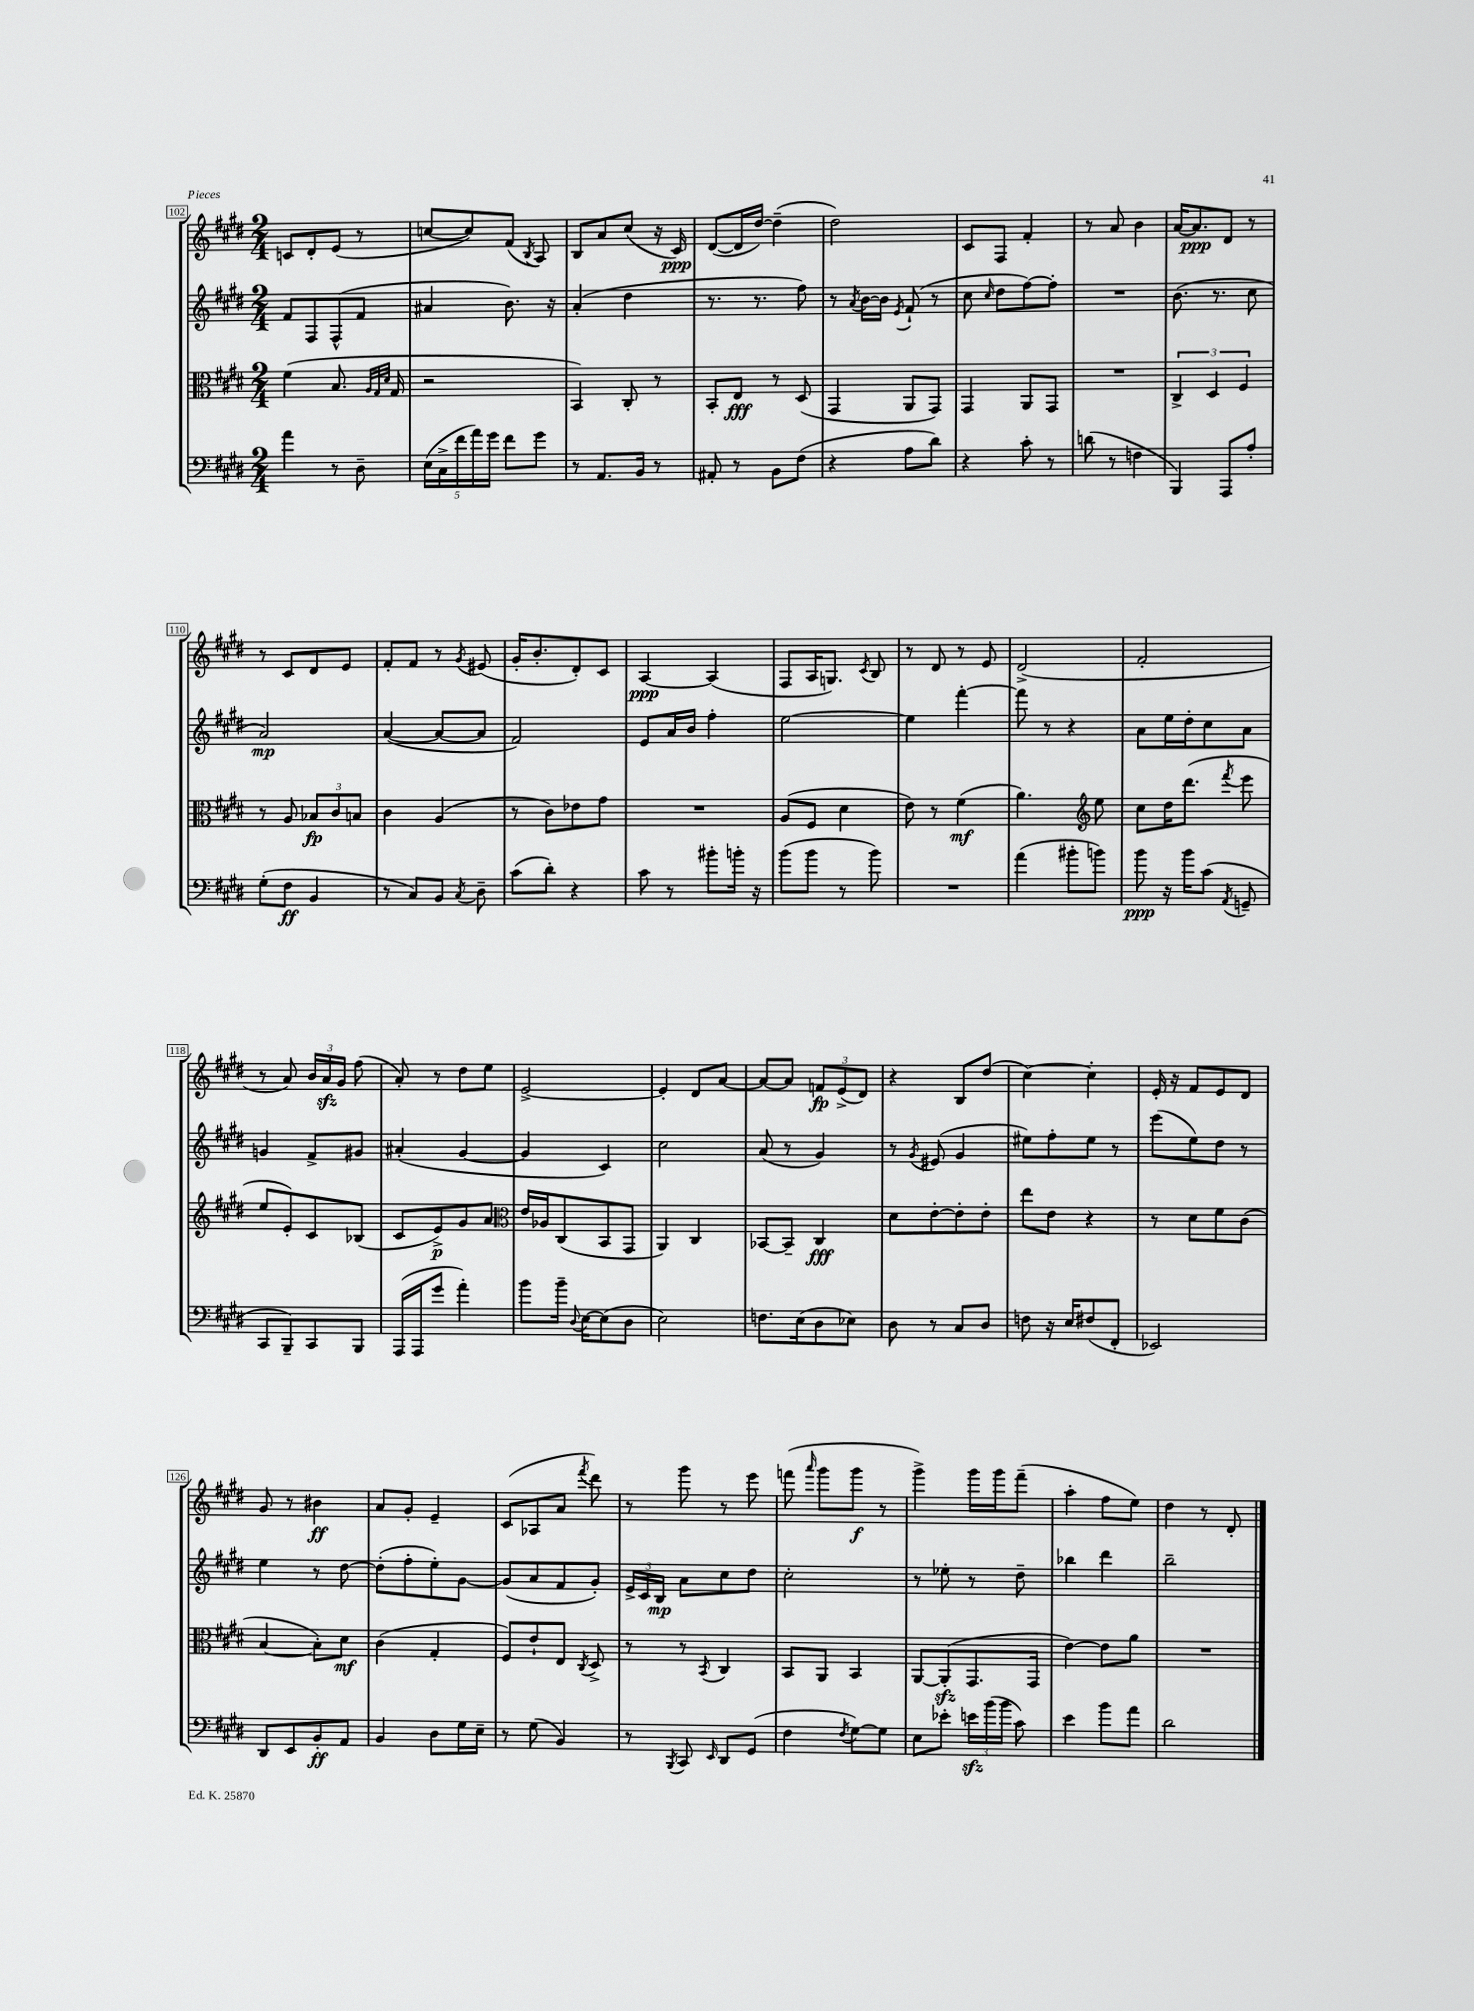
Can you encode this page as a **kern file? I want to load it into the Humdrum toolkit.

**kern	**kern	**kern	**kern
*staff4	*staff3	*staff2	*staff1
*clefF4	*clefC3	*clefG2	*clefG2
*k[f#c#g#d#]	*k[f#c#g#d#]	*k[f#c#g#d#]	*k[f#c#g#d#]
*M2/4	*M2/4	*M2/4	*M2/4
4a	(4f#	8f#	8c
.	.	8F#	8d#'
8r	8.B	(8F#^^	(8e
8D#~	.	8f#	8r
.	32qqA	.	.
.	32qqG#	.	.
.	32qqd#	.	.
.	16G#	.	.
=	=	=	=
(20E	2r	4a#	[8cc
20C#^	.	.	.
20f#	.	.	.
.	.	.	8cc])
20a)	.	.	.
20g#	.	.	.
8f#	.	8.b)	(8f#
.	.	.	8qB
8g#	.	.	8A)
.	.	16r	.
=	=	=	=
8r	4BB)	(4a'	8B
8.AA	.	.	8a
.	8C#'	4dd#	(8cc#
16BB	.	.	.
8r	8r	.	16r
.	.	.	16c#)
=	=	=	=
8AA#'	8BB'	8.r	([8d#
8r	8E	.	16d#]
.	.	8.r	[16dd#)
8BB	8r	.	(4dd#~]
(8F#	(8D#	8ff#)	.
=	=	=	=
4r	4GG#	8r	2dd#)
.	.	8qa	.
.	.	[16b	.
.	.	16b]	.
.	.	8qe	.
8A	8AA	(8f#`	.
8d#)	8GG#)	8r	.
=	=	=	=
4r	4GG#	8cc#	8c#
.	.	16qqcc#	.
.	.	8dd#	8F#
8c#'	8AA	[8ff#)	4f#'
8r	8GG#	8ff#']	.
=	=	=	=
(8d	2r	2r	8r
8r	.	.	8a
4F	.	.	4b
=	=	=	=
4BBB)	6C#^	(8.b	[16a
.	.	.	8.a]
.	6D#	.	.
.	.	8.r	.
8AAA	.	.	8d#
.	6F#	.	.
8A'	.	8cc#	8r
=	=	=	=
(8G#'	8r	2a)	8r
8F#	8A	.	8c#
4BB	12B-	.	8d#
.	12c#	.	.
.	.	.	8e
.	12B	.	.
=	=	=	=
8r	4c#	([4a	8f#'
8C#)	.	.	8f#
8BB	(4A	8a_	8r
8qC#	.	.	8qg#
8D#~	.	8a]	(8e#
=	=	=	=
(8c#	8r	2f#)	16g#'
.	.	.	8.b'
8d#')	8c#)	.	.
4r	8e-	.	8d#')
.	8g#	.	8c#
=	=	=	=
8c#	2r	8e	[4A
8r	.	16a	.
.	.	16b	.
8b#'	.	4ff#'	(4A]
16b'	.	.	.
16r	.	.	.
=	=	=	=
(8b	(8A	[2ee	8F#
8b	8F#	.	16A
.	.	.	8.G)
8r	4d#	.	.
.	.	.	8qc#
8b)	.	.	8B
=	=	=	=
2r	8e)	4ee]	8r
.	8r	.	8d#
.	(4f#	[4fff#'	8r
.	.	.	8e
=	=	=	=
(4a	4.a)	8fff#]	(2d#^
.	.	8r	.
8b#'	.	4r	.
*	*clefG2	*	*
8b)	8ee	.	.
=	=	=	=
8b	8cc#	8a	2f#'
16r	16dd#	16ee	.
16b	(8.ddd#	16dd#'	.
(8c#	.	8cc#	.
8qAA	8qfff#	.	.
8GG~	8eee	8a	.
=	=	=	=
8CC#	8ee	4g	8r
8BBB~)	8e')	.	8a)
8CC#	8c#	8f#^	24b
.	.	.	24a
.	.	.	24g#
8BBB	(8B-	8g#	(8ff#
=	=	=	=
(16AAA	8c#	(4a#'	8a')
16AAA	.	.	.
8g#	8e^)	.	8r
4a')	8g#	[4g#	8dd#
.	8a	.	8ee
=	=	=	=
*	*clefC3	*	*
8b	16e	4g#]	[2e^
.	16A-	.	.
16b~	(8C#	.	.
8qqD#	.	.	.
[16E	.	.	.
(8E]	8BB	4c#)	.
8D#	8GG#	.	.
=	=	=	=
2E)	4AA)	2cc#	4e']
.	4C#	.	8d#
.	.	.	[8a
=	=	=	=
8.F	[8BB-	(8a	8a_
.	8BB-~]	8r	8a]
(16E	.	.	.
8D#	4C#	4g#)	12f
.	.	.	(12e^
8E-)	.	.	.
.	.	.	12d#)
=	=	=	=
8D#	8d#	8r	4r
.	.	8qg#	.
8r	[8e'	(8e#	.
8C#	8e']	4g#	8B
8D#	8e'	.	(8dd#
=	=	=	=
8F	8ee	8ee#)	[4cc#)
16r	8e	8ff#'	.
16E	.	.	.
(8F#	4r	8ee#	4cc#']
8FF#'	.	8r	.
=	=	=	=
2EE-)	8r	(8eee	16e'
.	.	.	16r
.	8d#	8ee)	8f#
.	8f#	8dd#	8e
.	(8c#	8r	8d#
=	=	=	=
8DD#	[4B	4ee	8g#
8EE	.	.	8r
8BB'	8B'])	8r	4b#
8AA	8d#	[8dd#	.
=	=	=	=
4BB	(4c#	(8dd#']	8a
.	.	8ff#'	8g#'
8D#	4G#'	8ee')	4e~
16G#	.	[8g#	.
16E~	.	.	.
=	=	=	=
8r	8F#)	(8g#]	(8c#
(8G#	8e`	8a	8A-
4BB)	8E	8f#	8a
.	8qC#	.	8qfff#
.	8D#^	8g#')	8ddd#)
=	=	=	=
8r	8r	24e^	8r
.	.	24c#	.
.	.	24B	.
8qBBB	.	.	.
8CC#	8r	8a	8ggg#
16qqEE	8qBB	.	.
8DD#	4C#	8cc#	8r
(8GG#	.	8dd#	8eee
=	=	=	=
4F#	8BB	2cc#'	(8fff
.	.	.	16qqaaa
.	8AA	.	8ggg#
8qF#	.	.	.
[8G#)	4BB	.	8ggg#
8G#]	.	.	8r
=	=	=	=
8E	[8AA	8r	4ggg#^)
8e-'	(8AA']	8ee-'	.
24e	8.GG#	8r	16ggg#
(24b	.	.	.
.	.	.	16ggg#
24b	.	.	.
8c#)	.	8dd#~	(8fff#~
.	16GG#	.	.
=	=	=	=
4e	[4e)	4bb-	4aa'
8b	8e]	4ddd#	8ff#
8a	8a	.	8ee)
=	=	=	=
2d#	2r	2bb~	4dd#
.	.	.	8r
.	.	.	8d#'
==	==	==	==
*-	*-	*-	*-
